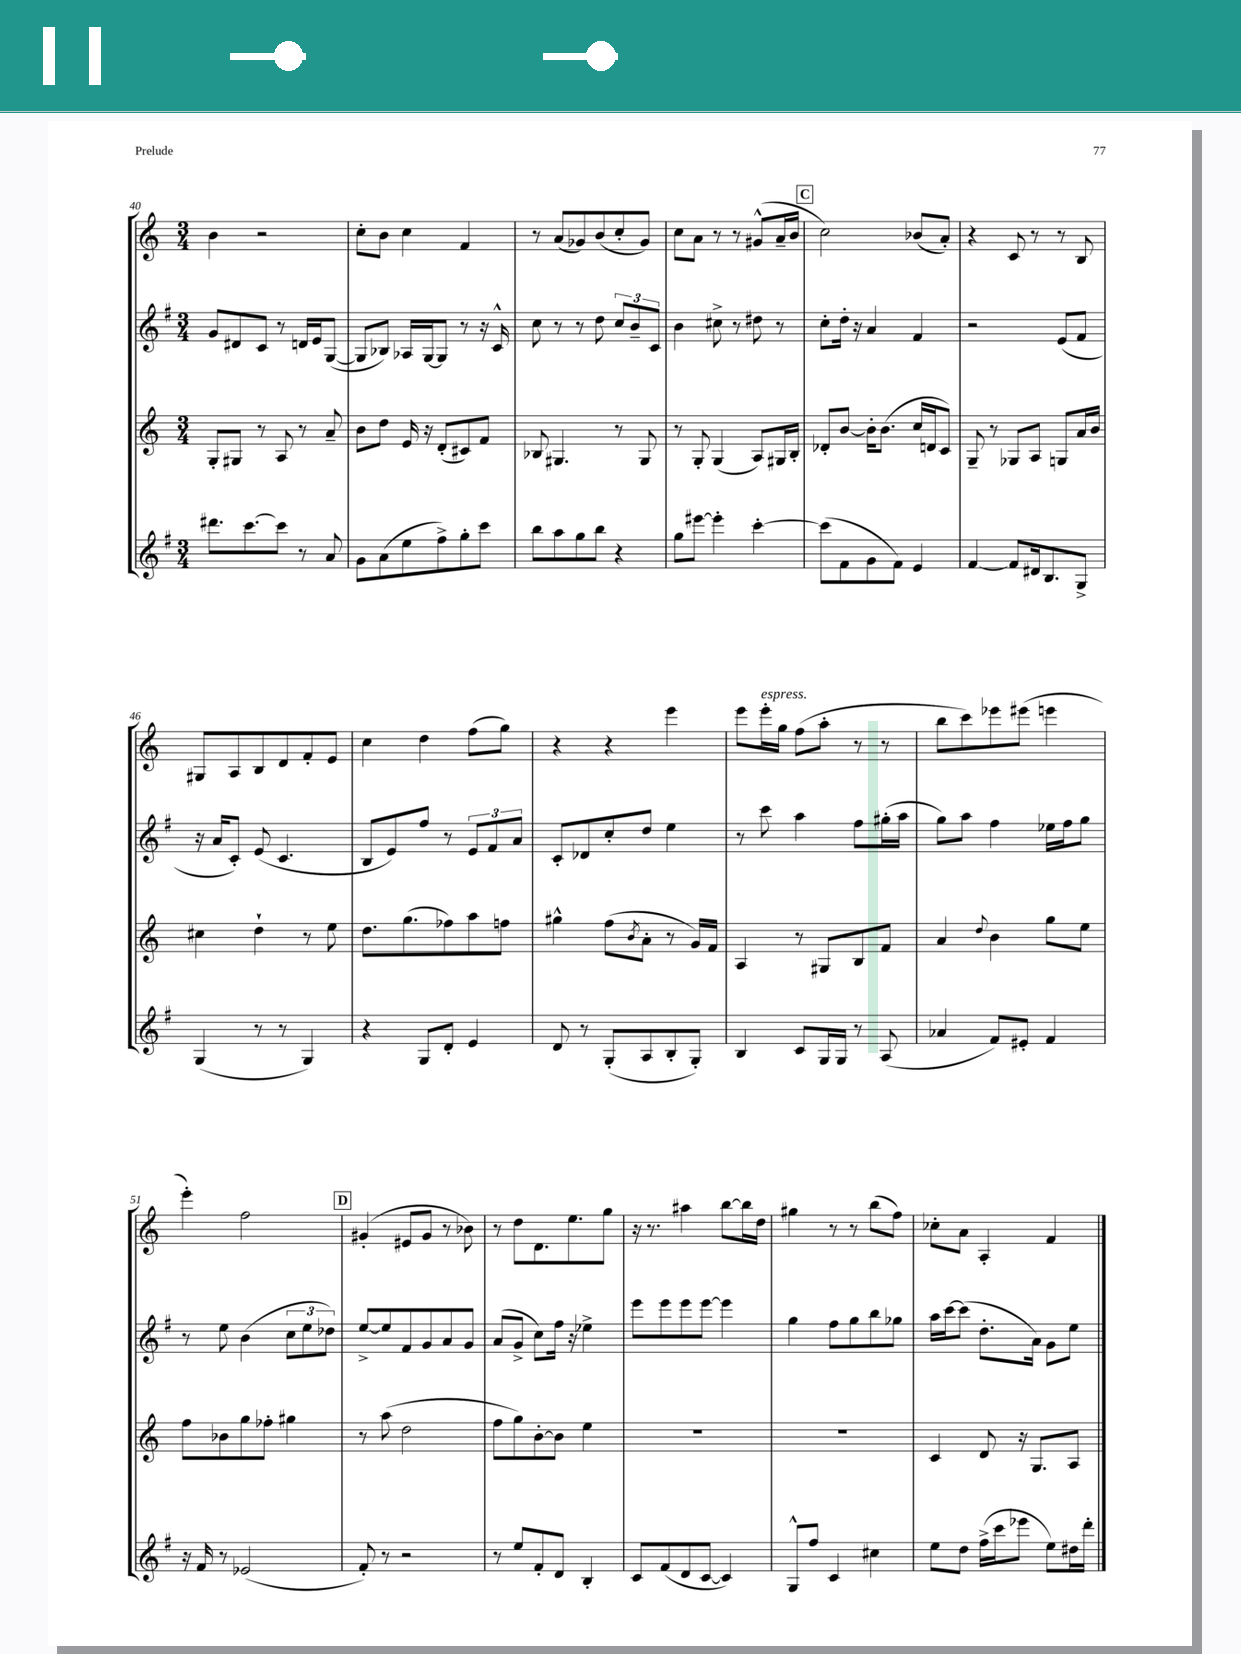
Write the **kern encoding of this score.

**kern	**kern	**kern	**kern
*staff4	*staff3	*staff2	*staff1
*clefG2	*clefG2	*clefG2	*clefG2
*k[f#]	*k[]	*k[f#]	*k[]
*M3/4	*M3/4	*M3/4	*M3/4
8.ddd#	8G'	8g	4b
.	8G#	8d#	.
[8.ccc	.	.	.
.	8r	8c	2r
8ccc]	8A	8r	.
8r	8r	16d	.
.	.	16e	.
8a	8a~	([8G	.
=	=	=	=
8g	8b	8G]	8cc'
(8a	8dd	8B-)	8b
8ee	16e	16A-	4cc
.	16r	[16G	.
8ff#^)	(8d'	8G]	.
8gg'	8c#)	8r	4f
8ccc	8f	16r	.
.	.	16c^^	.
=	=	=	=
8bb	8B-	8cc	8r
8aa	4.G#	8r	(8a
8gg	.	8r	8g-)
8bb	.	8dd	(8b
4r	8r	12cc	8cc'
.	.	12b~	.
.	8G#	.	8g-)
.	.	12c	.
=	=	=	=
8gg	8r	4b	8cc
[8eee#	8G'	.	8a
4eee#']	(4G	8cc#^	8r
.	.	8r	8r
[4ccc'	8A)	8dd#	(8g#^^
.	16G#	8r	16a~
.	16B'	.	16b
=	=	=	=
(8ccc]	8d-'	8cc'	2cc)
8f#	[8b	16dd'	.
.	.	16r	.
8g	16b']	4a	.
.	(8.b	.	.
8f#)	.	.	.
4e	16cc	4f#	(8b-
.	16d	.	.
.	8c)	.	8a')
=	=	=	=
[4f#	8G~	2r	4r
.	8r	.	.
8f#]	8G-	.	8c
16d#	8A	.	8r
8.B	.	.	.
.	8G	(8e	8r
8G^	16a	8f#	8B
.	16b	.	.
=	=	=	=
(4G	4cc#	16r	8G#
.	.	16a	.
.	.	8c')	8A
8r	4dd`	(8e	8B
8r	.	4.c	8d
4G)	8r	.	8f'
.	8ee	.	8e
=	=	=	=
4r	8.dd	8B	4cc
.	.	8e)	.
.	(8.gg	.	.
8G	.	8ff#	4dd
8d'	8ff-)	8r	.
4e	8aa	12e	(8ff
.	.	12f#	.
.	8ff	.	8gg)
.	.	12a	.
=	=	=	=
8d	4gg#^^	8c'	4r
8r	.	8d-	.
(8G'	(8ff	8cc'	4r
.	8qb	.	.
8A	8a'	8dd	.
8B'	8r	4ee	4eee
8G')	16g)	.	.
.	16f	.	.
=	=	=	=
4B	4A	8r	8eee
.	.	8ccc	16eee'
.	.	.	16gg
8c	8r	4aa	(8ff
16G	8G#	.	8aa'
16G	.	.	.
8r	8B	8ff#	8r
(8A	8f	(16gg#'	8r
.	.	16aa	.
=	=	=	=
4a-	4a	8gg)	8bb
.	.	8aa	8ccc)
.	8qqdd	.	.
8f#)	4b	4ff#	8eee-
8e#'	.	.	(8eee#
4f#	8gg	16ee-	4eee
.	.	16ff#	.
.	8ee	8gg	.
=	=	=	=
16r	8ff	8r	4eee')
16f#	.	.	.
8r	8b-	8ee	.
(2e-	8gg	(4b	2ff
.	8ff-'	.	.
.	4gg#	12cc	.
.	.	12ee	.
.	.	12dd-)	.
=	=	=	=
8f#')	8r	[8ee^	(4g#'
8r	(8aa	8ee]	.
2r	2dd	8f#	8e#
.	.	8g	8g#
.	.	8a	8r
.	.	8g	8b-)
=	=	=	=
8r	8ff	(8a	8r
8ee	8gg)	8g^	8dd
8f#'	[8b'	8cc)	8.d
8d	8b]	16ff#	.
.	.	16r	8.ee
4B'	4ee	4ee-^	.
.	.	.	8gg
=	=	=	=
8c	2.r	8eee	16r
.	.	.	8.r
(8f#	.	8eee	.
8d	.	8eee	4aa#
[8c	.	[8eee	.
4c])	.	4eee]	[8bb
.	.	.	16bb]
.	.	.	16dd
=	=	=	=
8G^^	2.r	4gg	4gg#
8ff#	.	.	.
4c	.	8ff#	8r
.	.	8gg	8r
4cc#	.	8bb	(8bb
.	.	8gg-	8ff)
=	=	=	=
8ee	4c	16aa	8cc-'
.	.	[16ccc	.
8dd	.	(8ccc]	8a
(16ff#^	8d	8.dd'	4A'
16ccc	.	.	.
8eee-	16r	.	.
.	8.G	16a)	.
8ee)	.	8g	4f
16dd#	8A	8ee	.
16ddd'	.	.	.
==	==	==	==
*-	*-	*-	*-
